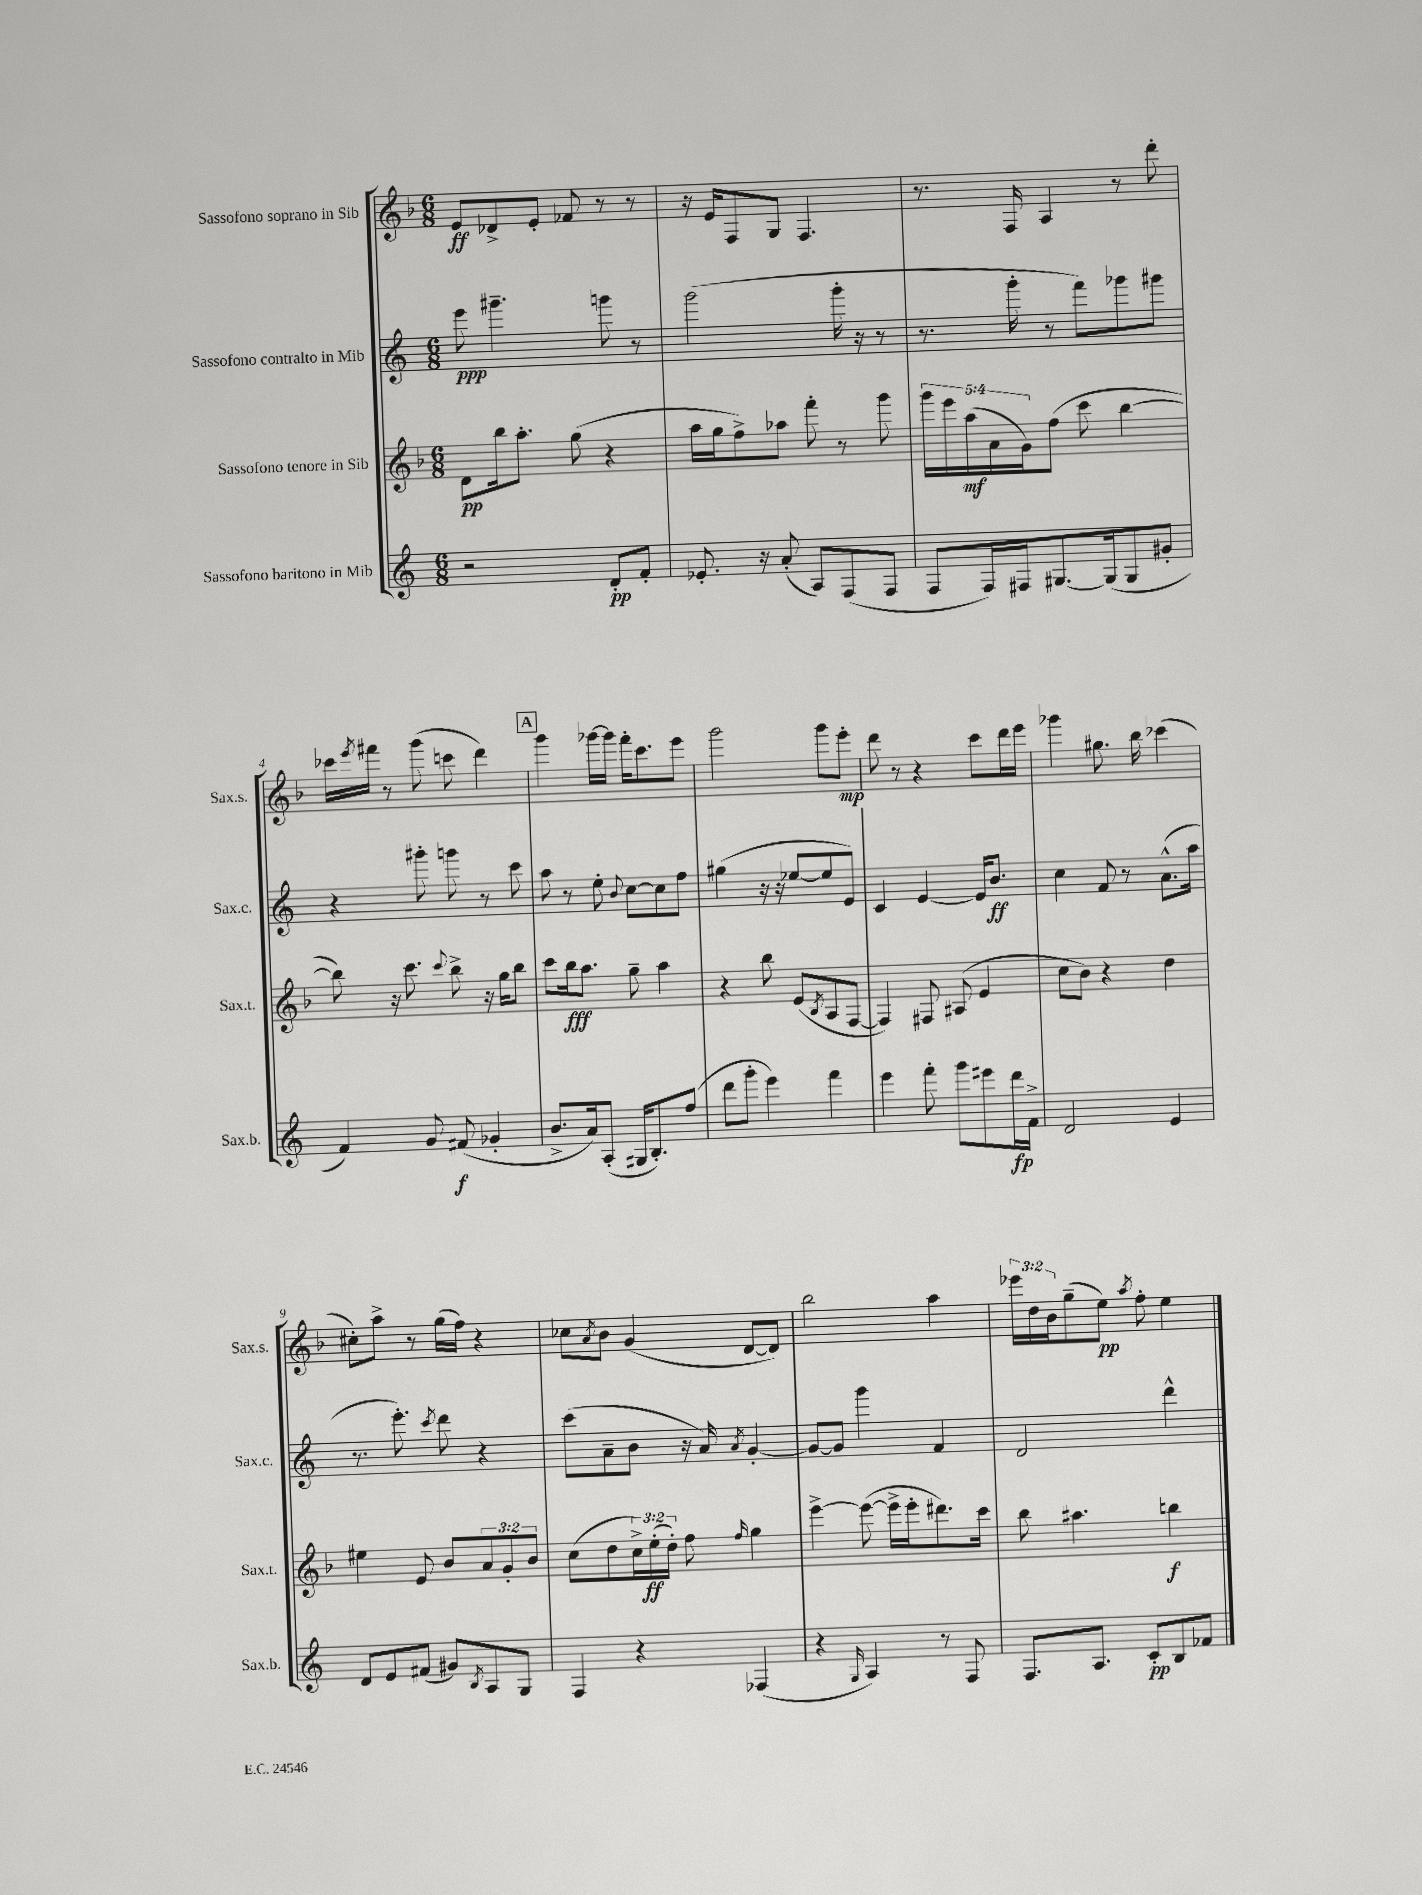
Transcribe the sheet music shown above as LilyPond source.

<<
\new StaffGroup <<
\new Staff = "s0" \with { instrumentName = "Sassofono soprano in Sib" shortInstrumentName = "Sax.s." } {
    \clef treble \key f \major \numericTimeSignature \time 6/8 \override Staff.TupletNumber.text = #tuplet-number::calc-fraction-text
    e'8\ff des'8-> e'8-. fes'8 r8 r8 |
    r16 e'16 f8 g8 f4. |
    r8. f16 a4 r8 d'''8-. |
    ces'''16 \acciaccatura { e'''8 } fis'''16 r8 g'''8( c'''8 d'''4) |
    \mark \markup { \box "A" } g'''4 ges'''16~ ges'''16 f'''16-. c'''8. e'''8 |
    g'''2 g'''8 e'''8-.\mp |
    d'''8 r8 r4 c'''8 d'''16 e'''16 |
    ges'''4 gis''8. bes''16 ces'''4( |
    cis''8-.) a''8-> r8 g''16( f''16) r4 |
    ces''8 \acciaccatura { a'8 } bes'8 g'4( d'8~ d'8) |
    bes''2 a''4 |
    \tuplet 3/2 { ees'''16 d''16 bes'16 } g''8--( e''8\pp) \acciaccatura { a''8 } f''8-. e''4 \bar "|." |
}
\new Staff = "s1" \with { instrumentName = "Sassofono contralto in Mib" shortInstrumentName = "Sax.c." } {
    \clef treble \key c \major \numericTimeSignature \time 6/8
    e'''8\ppp gis'''4.-- g'''8 r8 |
    g'''2( g'''16-. r16 r8 |
    r8. g'''16-. r8 f'''8) ges'''8 gis'''8 |
    r4 gis'''8-. g'''8 r8 c'''8 |
    \mark \markup { \box "A" } a''8 r8 e''8-. \appoggiatura { b'8 } c''8~ c''8 f''8 |
    gis''4( r16 r16 ees''8~ ees''8 e'8) |
    c'4 e'4~ e'16 b'8.\ff |
    c''4 f'8 r8 a'8.-^( a''16 |
    r8. e'''8.-.) \acciaccatura { c'''8 } d'''8 r4 |
    c'''8( a'8-- b'8 r16 a'16) \acciaccatura { a'8 } g'4~-. |
    g'8~ g'8 g'''4 f'4 |
    d'2 d'''4-^ \bar "|." |
}
\new Staff = "s2" \with { instrumentName = "Sassofono tenore in Sib" shortInstrumentName = "Sax.t." } {
    \clef treble \key f \major \numericTimeSignature \time 6/8 \override Staff.TupletNumber.text = #tuplet-number::calc-fraction-text
    d'8\pp bes''16 a''8.-. g''8( r4 |
    a''16 g''16 f''8->) aes''8 f'''8-. r8 g'''8 |
    \tuplet 5/4 { g'''16 e'''16 a''16\mf( a'16 g'16) } f''8( c'''8 bes''4~ |
    bes''8) r16 c'''8. \appoggiatura { c'''8 } bes''8-> r16 g''16 bes''8 |
    \mark \markup { \box "A" } c'''8 bes''16\fff a''8. g''8-- a''4 |
    r4 bes''8 e'8( \acciaccatura { bes8 } a8 f8~ |
    f4) fis8 ais8( e'4 |
    c''8 bes'8) r4 d''4 |
    eis''4 e'8 bes'8 \tuplet 3/2 { a'8 g'8-. bes'8 } |
    c''8( d''8 \tuplet 3/2 { c''16->) e''16-.\ff( d''16-.) } f''8 \grace { f''16 } g''4 |
    e'''4~-> e'''8~( e'''16-> e'''16-. dis'''8.) c'''16 |
    bes''8 ais''4. b''4\f \bar "|." |
}
\new Staff = "s3" \with { instrumentName = "Sassofono baritono in Mib" shortInstrumentName = "Sax.b." } {
    \clef treble \key c \major \numericTimeSignature \time 6/8
    r2 d'8-.\pp f'8-. |
    ees'8.-. r16 a'8-.( a8) f8( f8 |
    f8 f16) fis16 gis8.~ gis16( gis8 gis'8-. |
    f'4) g'8 fis'8\f( ges'4-. |
    \mark \markup { \box "A" } b'8.-> a'16) a8-.( gis16 b8.-.) f''8( |
    d'''8 g'''8-. e'''4) f'''4 |
    e'''4 f'''8-. g'''8 eis'''8 d'''16\fp f'16-> |
    d'2 e'4 |
    d'8 e'8 fis'8( gis'8) \acciaccatura { b8 } a8 g8 |
    f4 r4 fes4( |
    r4 \grace { g16 } a4) r8 f8 |
    f8. a8. c'8-.\pp b8 fes'8 \bar "|." |
}
>>
>>
